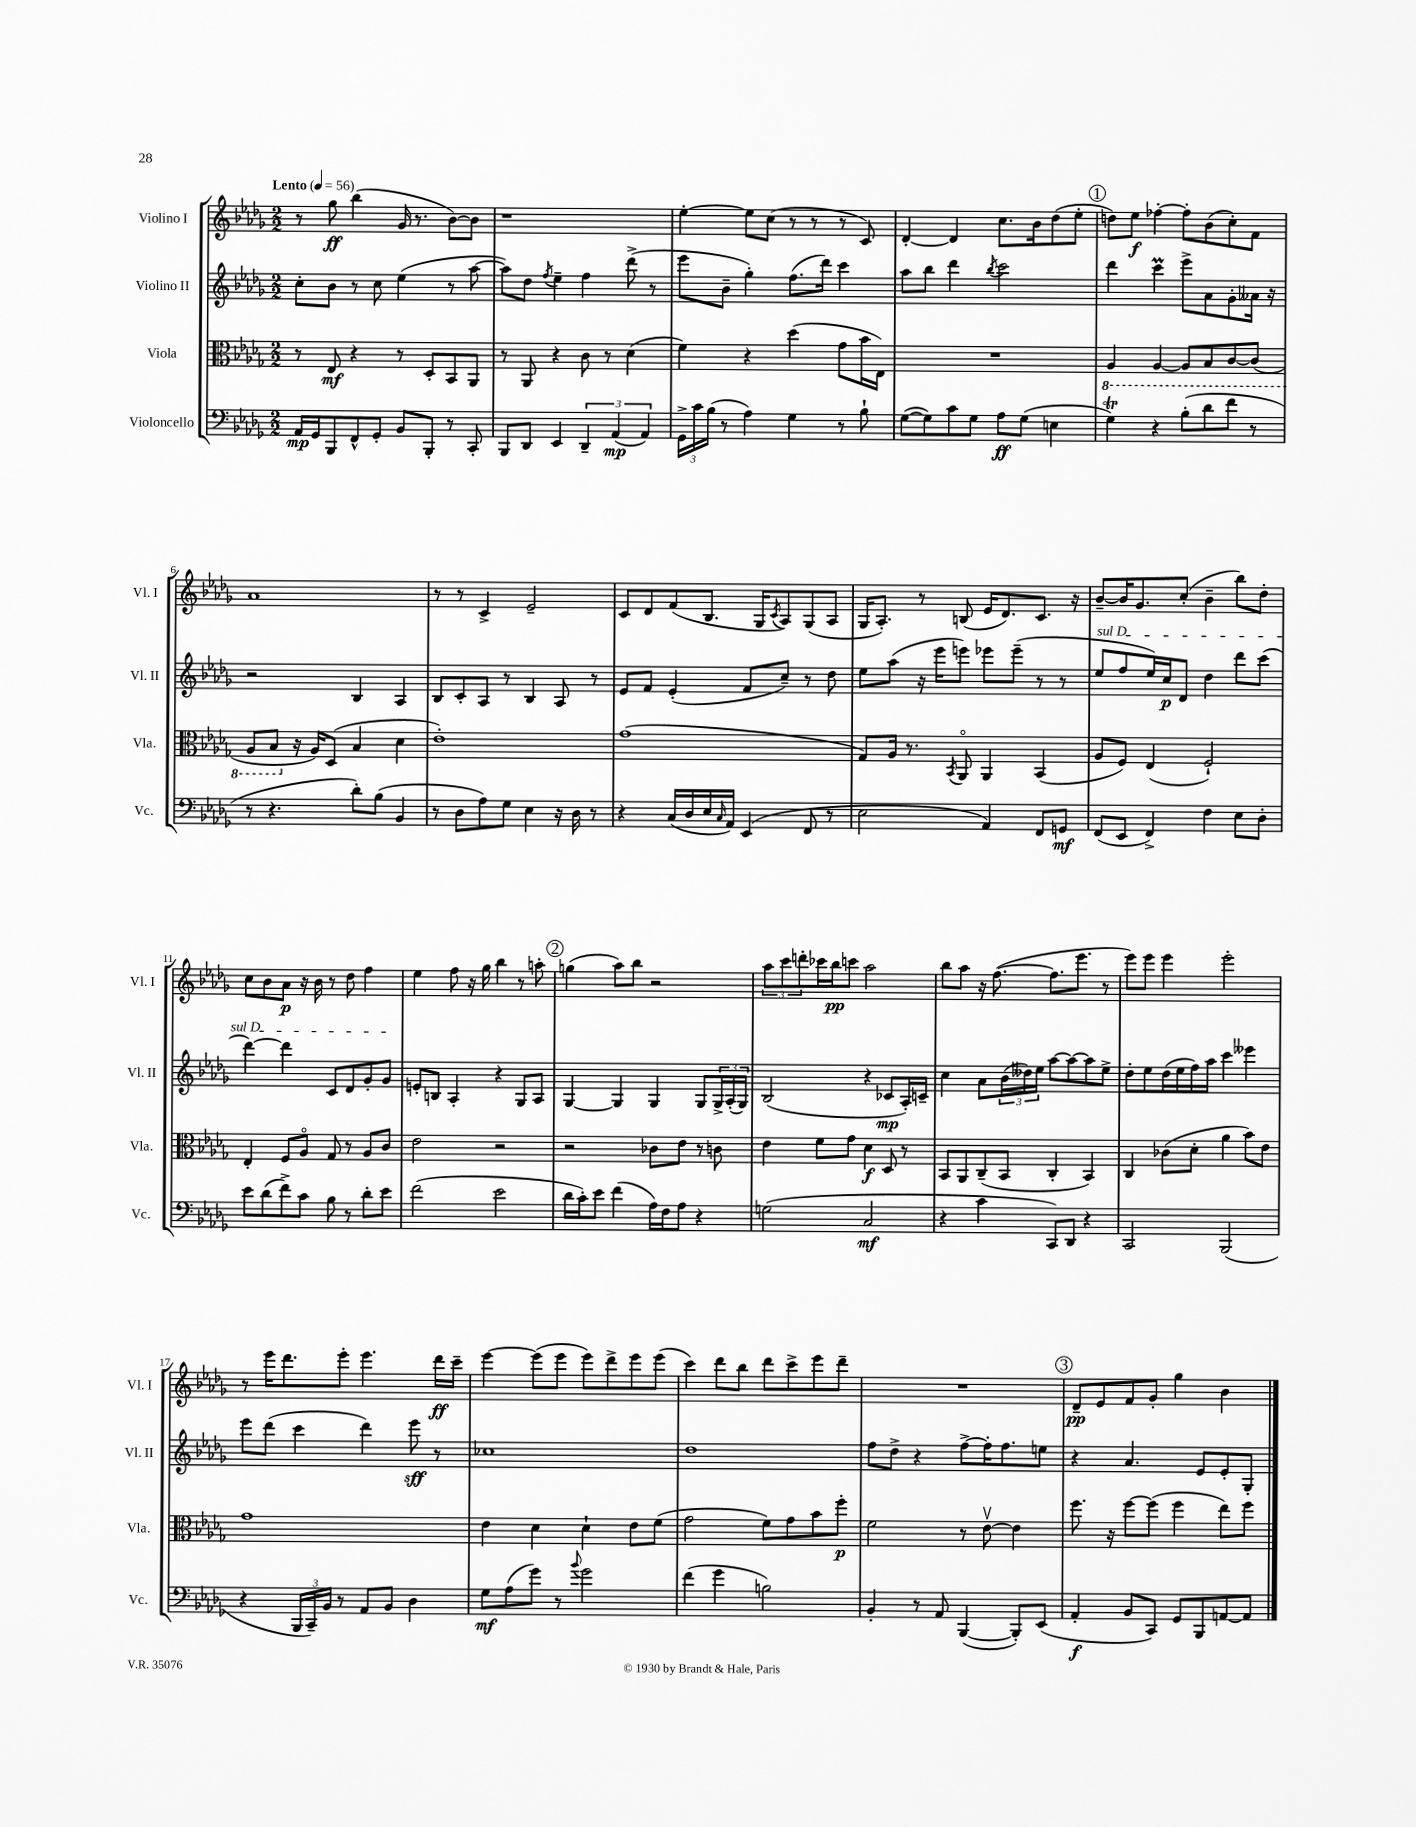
<<
\new StaffGroup <<
\new Staff = "s0" \with { instrumentName = "Violino I" shortInstrumentName = "Vl. I" } {
    \clef treble \key des \major \numericTimeSignature \time 2/2 \tempo "Lento" 4 = 56
    r8 ges''8\ff bes''4( ges'16 r8. bes'8~) bes'8 |
    r1 |
    ees''4~-. ees''8 c''8( r8 r8 r8 c'8) |
    des'4~-. des'4 c''8. bes'16 des''8( ees''8-. |
    \mark \markup { \circle "1" } d''8) ees''8\f fes''4~-. fes''8-. bes'8( c''8-.) f'8 |
    aes'1 |
    r8 r8 c'4-> ees'2-- |
    c'8 des'8 f'8( bes8. ges16 \acciaccatura { c'8 } aes8) ges8( aes8 |
    ges16 aes8.-.) r8 b8( ees'16 des'8.) c'8. r16 |
    bes'8~-- bes'16 ges'8. c''8-.( bes'4-- bes''8) des''8-. |
    c''8 bes'8 aes'8\p r16 bes'16 r8 des''8 f''4 |
    ees''4 f''8 r16 ges''16 bes''4 r8 a''8-. |
    \mark \markup { \circle "2" } g''4( aes''8) bes''8 r2 |
    \tuplet 3/2 { aes''8 c'''8 d'''8-. } ces'''16 bes''16\pp c'''8 aes''2 |
    bes''8 aes''8 r16 f''8.~( f''8. ees'''8. r8 |
    ees'''8) ees'''8 ees'''4 ees'''2-. |
    r8 ees'''16 des'''8. ees'''8-. ees'''4. des'''16\ff c'''16-- |
    ees'''4~ ees'''8( ees'''8 ees'''8) des'''8-> ees'''8 ees'''8( |
    c'''4) des'''8 bes''8 des'''8 c'''8-> ees'''8 des'''8-- |
    R1 |
    \mark \markup { \circle "3" } des'8--\pp ees'8 f'8 ges'8-. ges''4 bes'4 \bar "|." |
}
\new Staff = "s1" \with { instrumentName = "Violino II" shortInstrumentName = "Vl. II" } {
    \clef treble \key des \major \numericTimeSignature \time 2/2
    c''8-. bes'8 r8 c''8 ees''4( r8 aes''8~ |
    aes''8) des''8 \acciaccatura { f''8 } ees''4-- f''4 des'''8->( r8 |
    ees'''8 bes'8-- ges''4-.) f''8.( des'''16) c'''4 |
    aes''8 bes''8 des'''4 \acciaccatura { bes''8 } c'''2 |
    \mark \markup { \circle "1" } des'''4 c'''4\prall ees'''8-> aes'8 ges'8-. aeses'16 r16 |
    r2 bes4 aes4 |
    bes8 c'8-. aes8 r8 bes4 aes8 r8 |
    ees'8 f'8 ees'4-.( f'8 c''8--) r8 des''8 |
    ees''8 aes''8( r16 ees'''16 e'''8) ees'''8 ees'''8--( r8 r8 |
    \once \override TextSpanner.bound-details.left.text = \markup { \italic "sul D" } ees''8\startTextSpan f''8 ees''16) c''16\p des'8 des''4 des'''8 c'''8( |
    des'''4~) des'''4 c'8 des'8 ges'8-. ges'8\stopTextSpan |
    e'8-. b8 aes4-. r4 ges8 aes8 |
    \mark \markup { \circle "2" } ges4~ ges4 ges4 ges8 \tuplet 3/2 { ges16-> aes16-.( ges16) } |
    bes2( r4 ces'8\mp aes16-.) c'16-- |
    c''4 aes'8 \tuplet 3/2 { bes'16( deses''16) ees''16 } aes''8~ aes''8~ aes''8 ees''8-> |
    des''8-. ees''8 des''16( ees''16 f''16) aes''16 c'''4 eeses'''4 |
    ees'''8 des'''8( c'''4 des'''4) ees'''8\sff r8 |
    ces''1 |
    des''1 |
    f''8 des''8-> r4 f''8~-> f''16-. f''8. e''8 |
    \mark \markup { \circle "3" } r4 aes'4. ees'8 ees'8-. ges8-. \bar "|." |
}
\new Staff = "s2" \with { instrumentName = "Viola" shortInstrumentName = "Vla." } {
    \clef alto \key des \major \numericTimeSignature \time 2/2
    r8 ees8\mf r4 r8 des8-. bes,8 aes,8 |
    r8 aes,8 r4 c'8 r8 des'4( |
    f'4) r4 des''4( ges'8 bes'16 ees16) |
    R1 |
    \mark \markup { \circle "1" } \ottava #-1 aes,4 aes,4~ aes,8 bes,8 c8~ c8( |
    aes,8 bes,8 \ottava #0 r16 aes16) des8( bes4 des'4 |
    ees'1-.) |
    ges'1( |
    ges8) aes16 r8. \acciaccatura { bes,8 } aes,8\flageolet aes,4 bes,4( |
    aes8 f8) ees4( f2-!) |
    ees4-. f8 aes8\flageolet ges8 r8 aes8 c'8 |
    ees'2 r2 |
    \mark \markup { \circle "2" } r2 ces'8 ees'8 r8 c'8 |
    ees'4 f'8 ges'8 des'4\f des8 r8 |
    bes,8 aes,8 c8--( bes,8 c4-. bes,4) |
    c4 ces'8( des'8-. aes'4 bes'8) ees'8 |
    ges'1 |
    ees'4 des'4 des'4-! ees'8 f'8( |
    ges'2 f'8) ges'8 bes'8 f''8-.\p |
    f'2 r8 ees'8~\upbow ees'4 |
    \mark \markup { \circle "3" } f''8. r16 f''8~ f''8( f''4 ees''8) f''8 \bar "|." |
}
\new Staff = "s3" \with { instrumentName = "Violoncello" shortInstrumentName = "Vc." } {
    \clef bass \key des \major \numericTimeSignature \time 2/2
    aes,16\mp ges,16 bes,,8 f,8-^ ges,8-. bes,8 bes,,8-. r8 c,8-. |
    bes,,8 des,8 ees,4 \tuplet 3/2 { des,4-- aes,4\mp( aes,4) } |
    \tuplet 3/2 { ges,16-> c'16 bes16( } r8 aes4) ges4 r8 bes8-! |
    ges8~( ges8) c'8 ges8 aes8\ff ges8( e4 |
    \mark \markup { \circle "1" } ges4\trill) r4 bes8-.( des'8 f'8 r8 |
    r8 r4. des'8-.) bes8( bes,4 |
    r8 des8 aes8) ges8 ees4 r16 des16 r8 |
    r4 c16( des16 ees16 \grace { c16 } aes,16) ees,4( f,8 r8 |
    ees2 aes,4) f,8 g,8\mf |
    f,8( ees,8 f,4->) f4 ees8 des8-. |
    ees'8 des'8( f'8->) c'8 bes8 r8 des'8-. ees'8 |
    f'2( ees'2 |
    \mark \markup { \circle "2" } des'16 c'16-.) ees'8 f'4( aes16) f16 aes8 r4 |
    g2( c2\mf |
    r4 c'4 c,8) des,8 r4 |
    c,2 bes,,2( |
    r4 \tuplet 3/2 { bes,,16 c,16--) bes,16 } r8 aes,8 bes,8 des4 |
    ges8\mf aes8( ges'8) r8 \appoggiatura { bes'8 } ges'2 |
    f'4( ges'4 b2) |
    bes,4-. r8 aes,8 bes,,4~( bes,,8-.) ees,8( |
    \mark \markup { \circle "3" } aes,4-.\f bes,8 c,8) ges,8 bes,,8 a,8~ a,8 \bar "|." |
}
>>
>>
